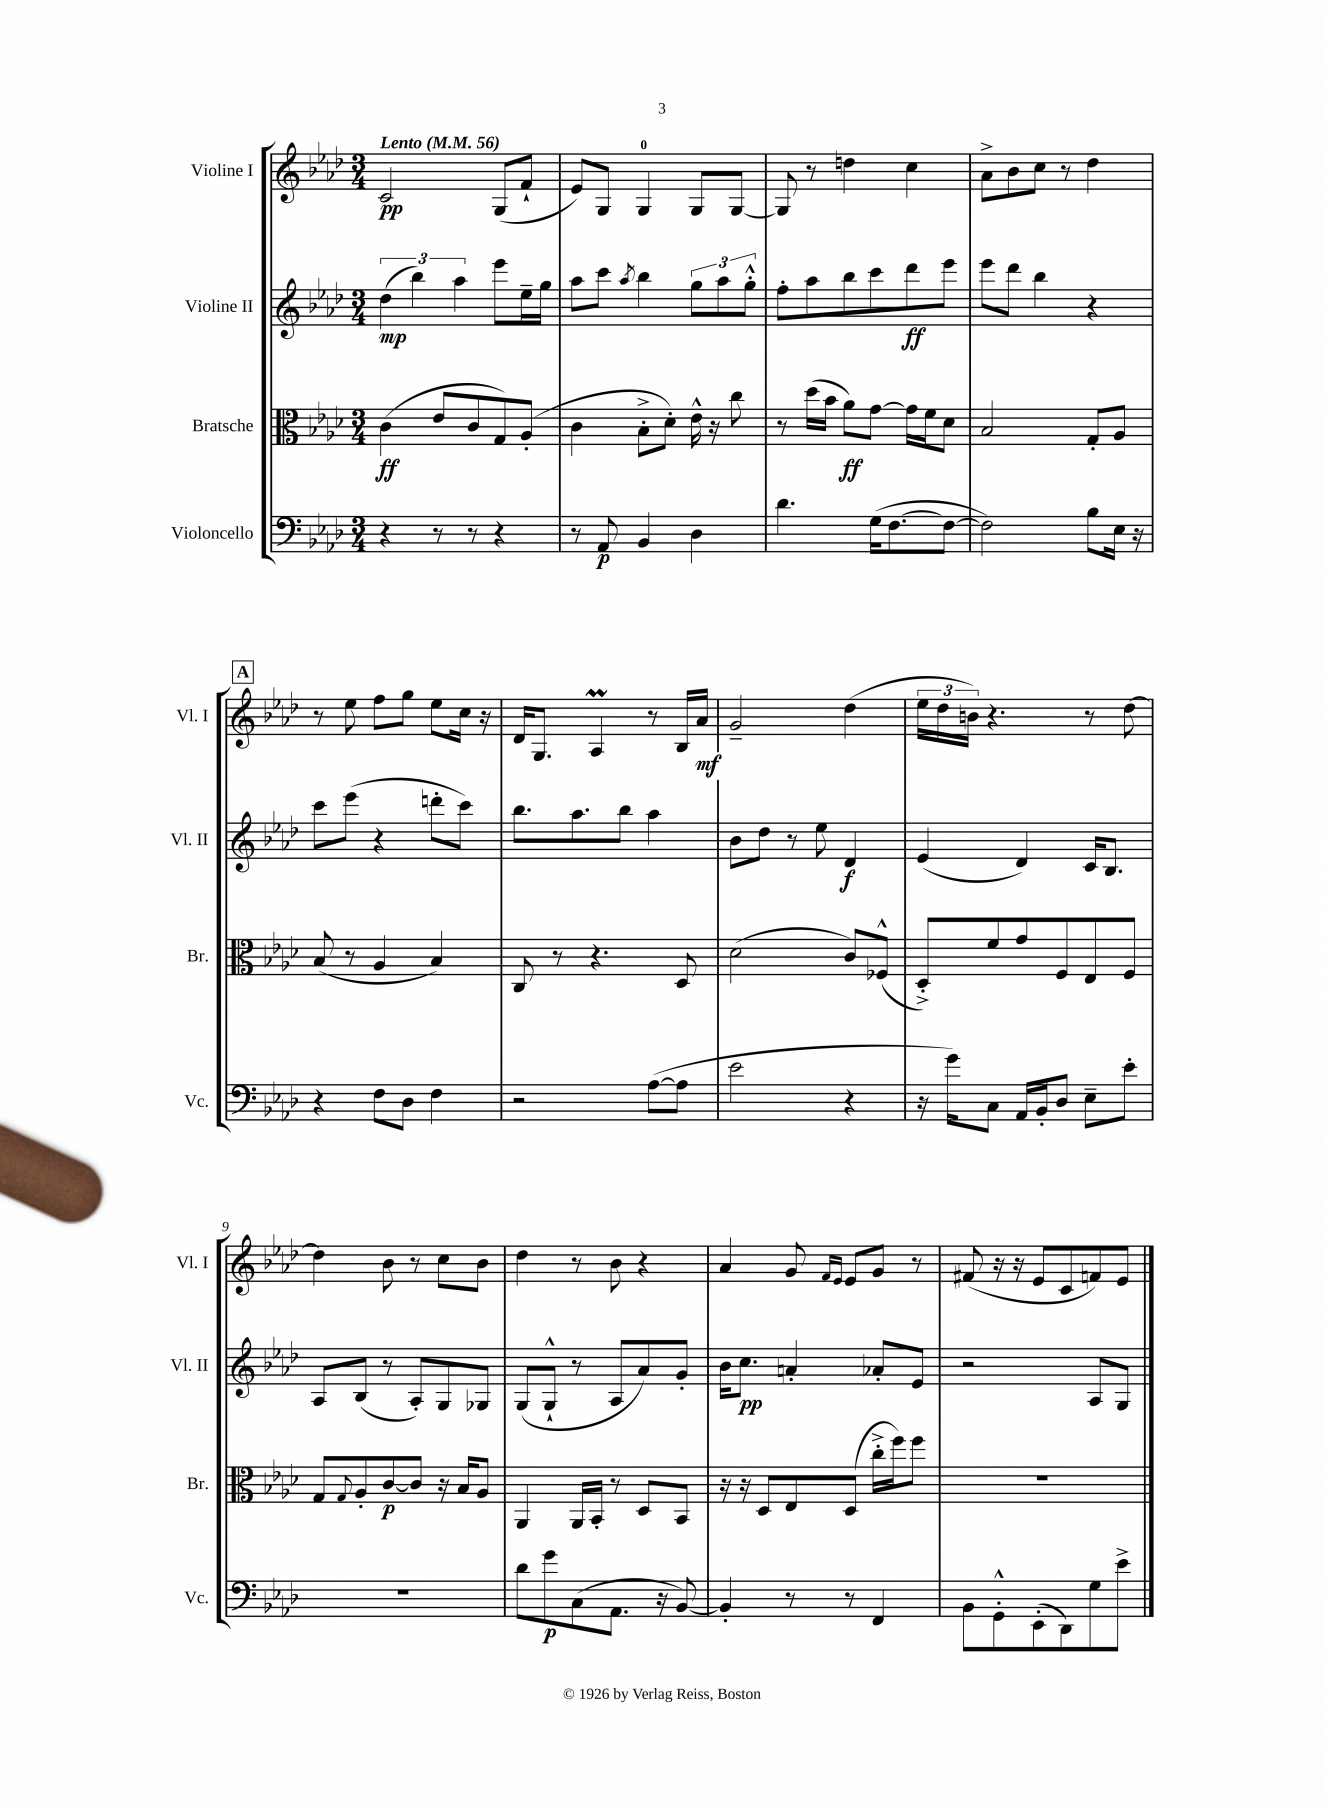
<<
\new StaffGroup <<
\new Staff = "s0" \with { instrumentName = "Violine I" shortInstrumentName = "Vl. I" } {
    \clef treble \key aes \major \numericTimeSignature \time 3/4 \tempo "Lento" 4 = 56
    c'2\pp g8( f'8-! |
    ees'8) g8 g4-0 g8 g8~ |
    g8 r8 d''4 c''4 |
    aes'8-> bes'8 c''8 r8 des''4 |
    \mark \markup { \box "A" } r8 ees''8 f''8 g''8 ees''8 c''16 r16 |
    des'16 g8. aes4\prall r8 bes16 aes'16\mf |
    g'2-- des''4( |
    \tuplet 3/2 { ees''16 des''16 b'16) } r4. r8 des''8~ |
    des''4 bes'8 r8 c''8 bes'8 |
    des''4 r8 bes'8 r4 |
    aes'4 g'8 \grace { f'16 ees'16 } ees'8 g'8 r8 |
    fis'8( r16 r16 ees'8 c'8 f'8) ees'8 \bar "|." |
}
\new Staff = "s1" \with { instrumentName = "Violine II" shortInstrumentName = "Vl. II" } {
    \clef treble \key aes \major \numericTimeSignature \time 3/4
    \tuplet 3/2 { des''4\mp( bes''4) aes''4 } ees'''8 ees''16-- g''16 |
    aes''8 c'''8 \acciaccatura { aes''8 } bes''4 \tuplet 3/2 { g''8 aes''8 g''8-.-^ } |
    f''8-. aes''8 bes''8 c'''8 des'''8\ff ees'''8 |
    ees'''8 des'''8 bes''4 r4 |
    \mark \markup { \box "A" } c'''8 ees'''8( r4 d'''8-. c'''8) |
    bes''8. aes''8. bes''8 aes''4 |
    bes'8 des''8 r8 ees''8 des'4\f |
    ees'4( des'4) c'16 bes8. |
    aes8 bes8( r8 aes8-.) g8 ges8 |
    g8( g8-!-^ r8 aes8 aes'8) g'8-. |
    bes'16 c''8.\pp a'4-. aes'8-. ees'8 |
    r2 aes8 g8 \bar "|." |
}
\new Staff = "s2" \with { instrumentName = "Bratsche" shortInstrumentName = "Br." } {
    \clef alto \key aes \major \numericTimeSignature \time 3/4
    c'4\ff( ees'8 c'8 g8) aes8-.( |
    c'4 bes8-.-> des'8-.) ees'16-^ r16 c''8 |
    r8 des''16( bes'16 aes'8\ff) g'8~ g'16 f'16 des'8 |
    bes2 g8-. aes8 |
    \mark \markup { \box "A" } bes8( r8 aes4 bes4) |
    c8 r8 r4. des8 |
    des'2( c'8) fes8-^( |
    des8-.->) f'8 g'8 f8 ees8 f8 |
    g8 \appoggiatura { g8 } aes8-. c'8~\p c'8 r16 bes16 aes8 |
    aes,4 aes,16 bes,16-. r8 des8 bes,8 |
    r16 r16 des8 ees8 des8( c''16-.-> f''16) f''8 |
    R2. \bar "|." |
}
\new Staff = "s3" \with { instrumentName = "Violoncello" shortInstrumentName = "Vc." } {
    \clef bass \key aes \major \numericTimeSignature \time 3/4
    r4 r8 r8 r4 |
    r8 aes,8\p bes,4 des4 |
    des'4. g16( f8.~ f8~ |
    f2) bes8 ees16 r16 |
    \mark \markup { \box "A" } r4 f8 des8 f4 |
    r2 aes8~( aes8 |
    ees'2 r4 |
    r16 g'16) c8 aes,16 bes,16-. des8 ees8-- ees'8-. |
    R2. |
    des'8 g'8\p c8( aes,8. r16 bes,8~) |
    bes,4-. r8 r8 f,4 |
    bes,8 g,8-.-^ ees,8-.( des,8) g8 ees'8-> \bar "|." |
}
>>
>>
